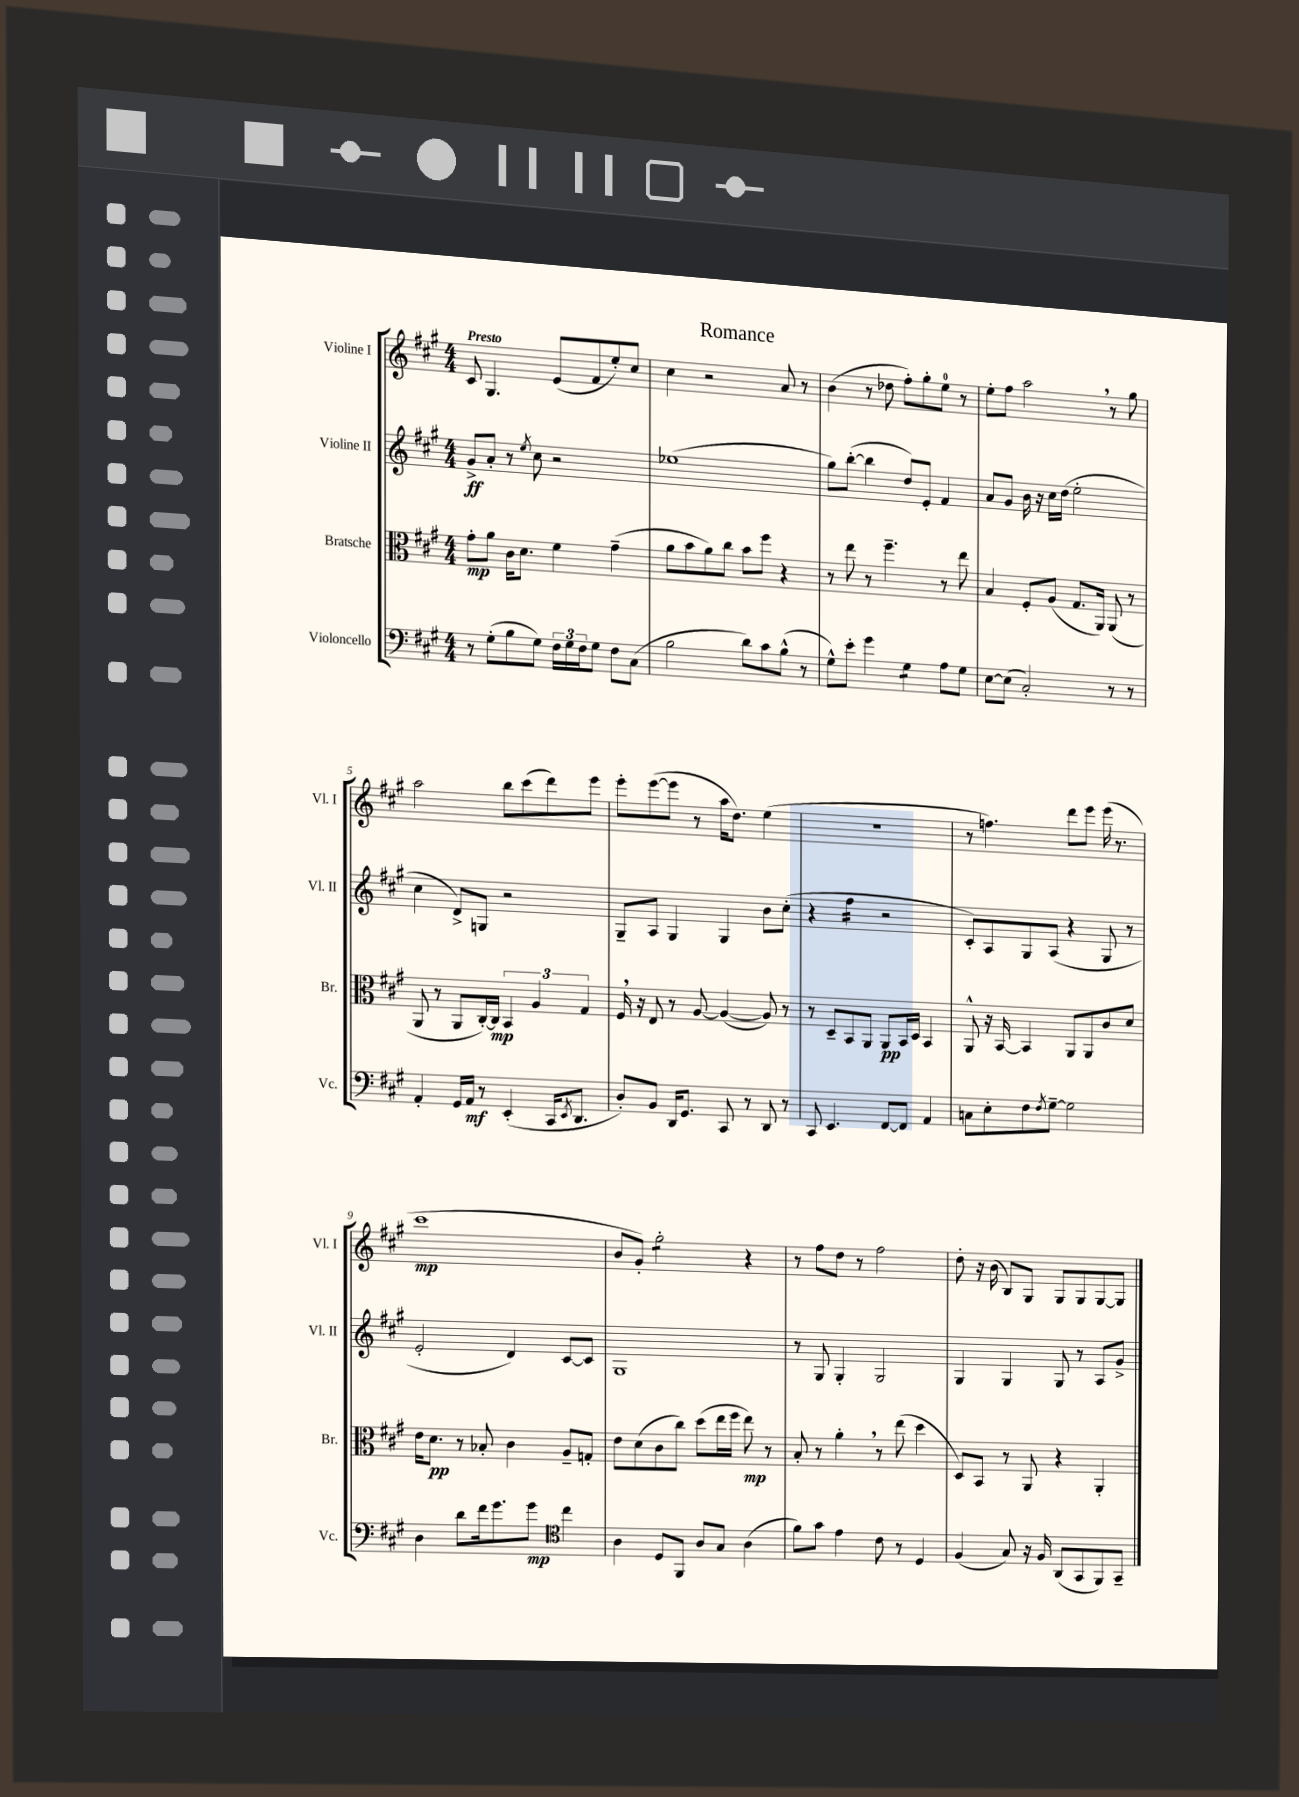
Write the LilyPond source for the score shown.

\header { title = "Romance" }
<<
\new StaffGroup <<
\new Staff = "s0" \with { instrumentName = "Violine I" shortInstrumentName = "Vl. I" } {
    \clef treble \key a \major \numericTimeSignature \time 4/4 \tempo "Presto"
    cis'8 gis4. e'8( fis'8 e''8-.) cis''8 |
    cis''4 r2 a'8 r8 |
    b'4( r8 des''8 fis''8-.) gis''8-. e''8-0 r8 |
    e''8-. fis''8 a''2 \breathe r8 gis''8 |
    a''2 b''8 cis'''8( d'''8) e'''8 |
    e'''8-. e'''8~( e'''8 r8 a''16 d''8.) e''4( |
    R1 |
    r8 f''4.) d'''8 e'''8 e'''16( r8. |
    cis'''1\mp |
    b'8 gis'8-.) gis''2:8-. r4 |
    r8 fis''8 d''8 r8 fis''2 |
    d''8-. r16 b'16( b8) gis8 gis8 gis8 gis8~ gis8 \bar "|." |
}
\new Staff = "s1" \with { instrumentName = "Violine II" shortInstrumentName = "Vl. II" } {
    \clef treble \key a \major \numericTimeSignature \time 4/4
    gis'8->\ff a'8-. r8 \acciaccatura { e''8 } cis''8 r2 |
    ees''1( |
    gis''8) b''8~-.( b''4 d''8) e'8-. fis'4 |
    a'8 gis'8 b'16 r16 cis''16 d''16( e''2-. |
    cis''4 d'8->) g8 r2 |
    gis8-- a8 gis4 gis4 b'8 cis''8-.( |
    r4 fis''4:16 r2 |
    cis'8-.) a8 gis8 a8( r4 gis8 r8 |
    e'2-. d'4) cis'8~ cis'8 |
    gis1 |
    r8 gis8 gis4-. gis2 |
    gis4 gis4 gis8 r8 a8 gis'8-> \bar "|." |
}
\new Staff = "s2" \with { instrumentName = "Bratsche" shortInstrumentName = "Br." } {
    \clef alto \key a \major \numericTimeSignature \time 4/4
    gis'8-.\mp a'8 cis'16 d'8. fis'4 gis'4--( |
    a'8 b'8 a'8) cis''8 b'8 fis''8 r4 |
    r8 e''8 r8 fis''4.-- r8 e''8 |
    b4 fis8-. a8( gis8. a,16) a,8( r8 |
    a,8 r8 a,8 cis16~-.) cis16\mp \tuplet 3/2 { b,4 a4 gis4 } |
    fis16 \breathe r16 e8 r8 a8~ a4~( a8) r8 |
    r8 d8-- b,8 a,8 a,8\pp b,16 d16 b,4 |
    a,8-^ r16 b,16~ b,4 a,8 a,8 cis'8 d'8 |
    e'16 d'8.\pp r8 bes8-. cis'4 a8-- g8-. |
    e'8 d'8( cis'8 cis''8) d''8( e''16 fis''16 e''8\mp) r8 |
    b8-. r8 a'4-. \breathe r8 e''8( d''4 |
    d8) b,8 r8 a,8 r4 a,4-. \bar "|." |
}
\new Staff = "s3" \with { instrumentName = "Violoncello" shortInstrumentName = "Vc." } {
    \clef bass \key a \major \numericTimeSignature \time 4/4
    r8 gis8-.( b8 gis8) \tuplet 3/2 { fis16 gis16 fis16 } gis8 fis8 cis8( |
    b2 d'8) cis'8 b8-^( r8 |
    gis8-^) e'8-. gis'4 gis4:8 a8 gis8 |
    e8~ e8( cis2-.) r8 r8 |
    a,4-. gis,16 a,16\mf r8 e,4-.( cis,16 \acciaccatura { e,8 } d,8. |
    d8-.) b,8 d,16 gis,8. cis,8 r8 d,8 r8 |
    cis,8 e,4. fis,8~ fis,8 a,4 |
    c8 e8-. fis8 \acciaccatura { fis8 } gis8~-- gis2 |
    d4 d'8 fis'16 gis'8. gis'8\mp \clef tenor cis''4 |
    a4 d8 fis,8 a8 gis8 a4( |
    fis'8) gis'8 e'4 cis'8 r8 d4 |
    fis4( gis8) r16 fis16 a,8( gis,8 fis,8) gis,8-- \bar "|." |
}
>>
>>
